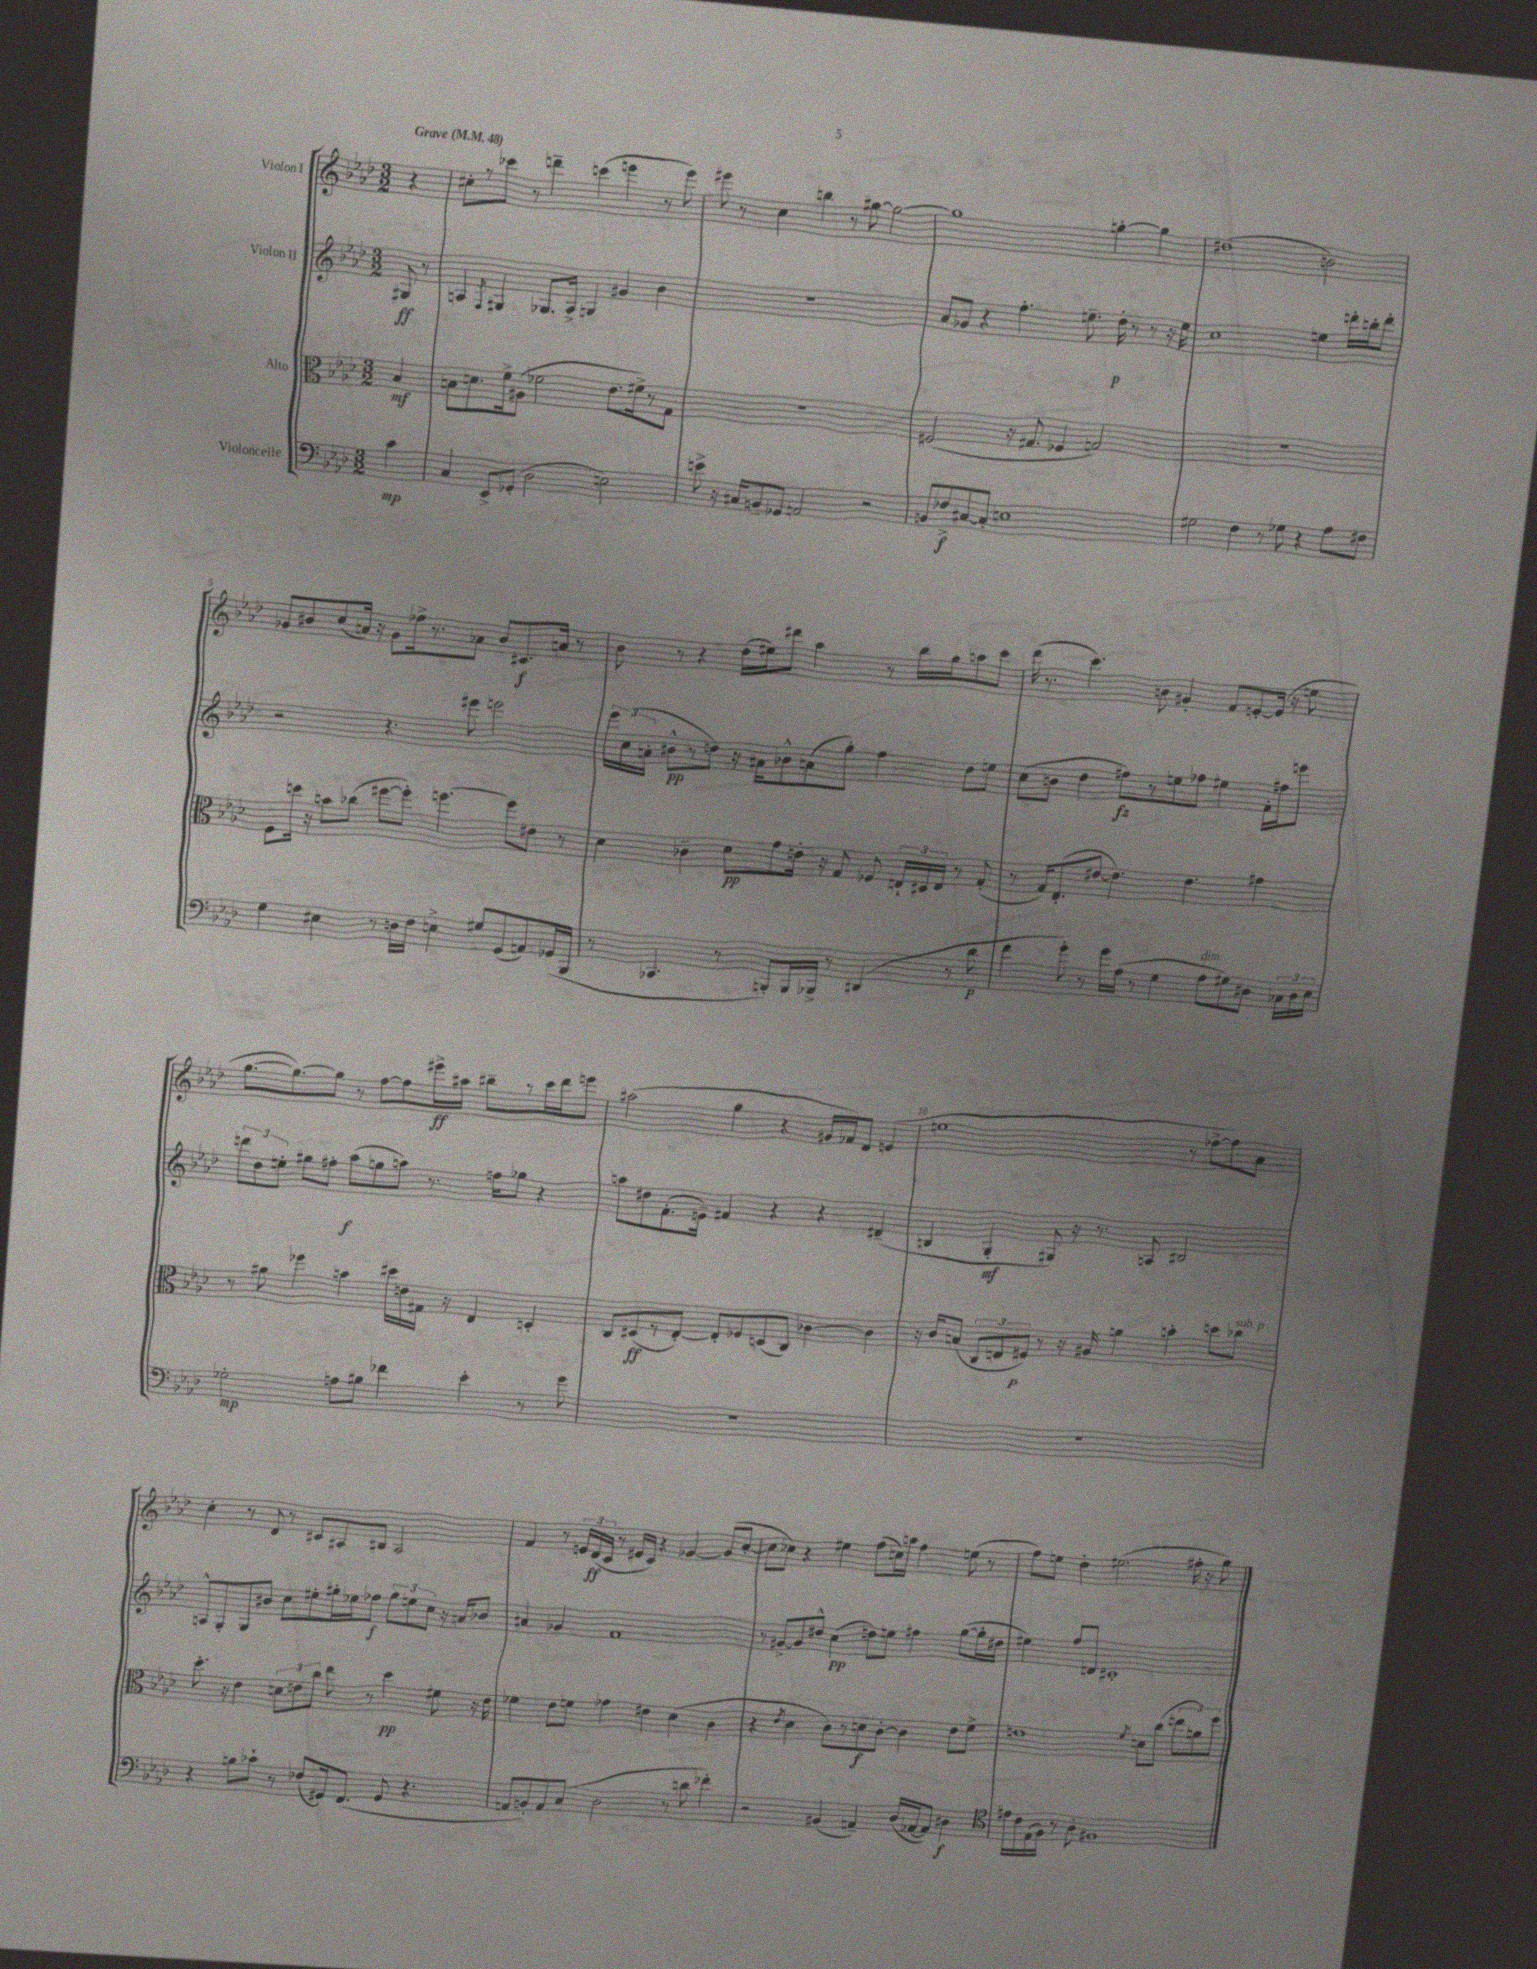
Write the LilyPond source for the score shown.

<<
\new StaffGroup <<
\new Staff = "s0" \with { instrumentName = "Violon I" } {
    \clef treble \key aes \major \numericTimeSignature \time 3/2 \partial 4 \tempo "Grave" 4 = 48
    \autoBeamOff r4 |
    cis''8[-. r8 ces'''8] r8 d'''4-- c'''4( e'''4 r8 e'''8) |
    eis'''8 r8 c''4 b''4 r8 gis''8~ gis''2~ |
    gis''1 g''4~-. g''4 |
    dis''1( b'2) |
    ges'8[ bis'8 c''8( a'16]) r16 ges'8[ fes''16-> r8. aes'8] bis'8[ cis'8.\f a'16] r8 |
    bes'8 r8 r4 des''16[( eis''16) dis'''8] aes''4 r8 bes''16[ g''16 a''8 c'''8] |
    des'''16( r8. c'''4.) b'8 gis'4-. f'8[ e'8~-. e'16]( r16 e''8 |
    g''8.[~ g''8.~) g''8] r8 f''8[~ f''8 eis'''16->\ff ais''16] bis''8[-- r8 c'''16 des'''16 e'''8] |
    ais''2( g''4 r4 gis'16[ fes'16) des'8] e'4( |
    e''1 r8 fes''8[~-> fes''8) aes'8] |
    c''4-. r8 des'8 r8 cis'8[ ais8 bis8] ais2 |
    f'4 r8 \tuplet 3/2 { e'16[ des'16\ff( c'16] } r8 eis'16[ c'16]) r4 ges'4~ ges'8[( c''8]~-. |
    c''8[ ces''8]) r4 eis''4 f''8[( c''16) a''16] f''4 e''8( r8 |
    f''8[) e''8] des''4-. eis''2.( fis''16-. r16 g''8) \bar "|." |
}
\new Staff = "s1" \with { instrumentName = "Violon II" } {
    \clef treble \key aes \major \numericTimeSignature \time 3/2 \partial 4
    \autoBeamOff gis8\ff r8 |
    a4 \acciaccatura { f8 } gis4 ges8.[ a16]-> g4 gis'4 bes'4 |
    R1. |
    aes'8[ ges'8] r4 f''4.-. e''8.-- des''16-.\p r8 r8 r16 e''16 |
    c''1 e''4 d'''16[-. b''16-. d'''8]-. |
    r2 r4. eis'''8 e'''2 |
    \tuplet 3/2 { ees'''16[ c''16( a'16]-. } bis'8[-^\pp r8 d''8]) r16 ais'16[ bes'8-^ a'8( g''8]-.) f''4 d''8[ e''8] |
    c''8[( b'8] des''4 fis''8[\fz) r8 e''8 fes''8] eis''4 f'16[-. fis''16 e'''8] |
    \tuplet 3/2 { d'''8[ des''8 e''8]-. } gis''8[ fis''8]-. aes''8[\f( g''8 a''8]) r8. f''16[ ges''8] r4 |
    a''8[ dis''8 f'8.-.( e'16]--) fis'4 r4 r4 dis'4--( |
    b4 g4-.\mf gis8) r16 r8. a8 bis2 |
    a8[-^ g8-. g8 bis'8] c''8[ eis''8-. gis''16-. ees''16 fes''8]\f \tuplet 3/2 { gis''8[ e''8 c''8] } r16 a'16[ bes'8] |
    ais'4 ges'4 f'1 |
    r8 gis'8[~-> gis'8 dis''8]-^ c''4\pp( d''8[) e''8] fis''4 g''8[~( g''16-. dis''16] |
    eis''4) f''8[ d'8] cis'1-. \bar "|." |
}
\new Staff = "s2" \with { instrumentName = "Alto" } {
    \clef alto \key aes \major \numericTimeSignature \time 3/2 \partial 4
    \autoBeamOff bes4\mf |
    b8[ d'8. f'16-> ais8]( fes'2 ees'8.[ fis'16->) r8 g8] |
    R1. |
    fis2( r16 gis8. fes4 g2) |
    R1. |
    f8[ d''16] r16 b'8[ ces''8]( fis''8[~ fis''8]-.) f''4.~ f''8[ eis'8] r8 |
    des'4 ces'4-- des'8[\pp g'8 e'16]-. r16 g8 fes8 \tuplet 3/2 { e16[-! dis16 e16] } r8 g8-.( |
    r8 g16[) ees8.-.( eis'8]~ eis'4.) eis'4. gis'4 |
    r8 ais'8 fes''4 b'4 dis''16[ e'16 gis16] r16 ees4 d4-. |
    c8[ dis8\ff( r8 ees8]~-.) ees8[-. fes8 d8( c8]) ces'4~ ces'4 |
    r16 c'16[ b8]( \tuplet 3/2 { c8[ e8 fis8]\p) } r8 r16 ais16 a'4 b'4-. d''8[ ces''8]^\markup { \italic "sub. p" } |
    des''8.-. r16 ees'4 \tuplet 3/2 { d'8[ e'8 c''8] } ees''8 r8 des''4\pp fis'8 r16 e'16 |
    fes'4 ees'8[ f'8] ges'4 eis'4 des'4( c'4 |
    r4 \acciaccatura { ees'8 } des'4 c'8[) r8 d'8\f c'8]~-. c'4 ees'8[ f'8]-> |
    e'1 \acciaccatura { f'8 } d'8[ c''8]( \tuplet 3/2 { e''8[ a'8) f''8] } \bar "|." |
}
\new Staff = "s3" \with { instrumentName = "Violoncelle" } {
    \clef bass \key aes \major \numericTimeSignature \time 3/2 \partial 4
    \autoBeamOff c'4\mp |
    c4 ees,8[-> ges,8]-.( des2 e2) |
    e'8-> r16 cis16[ b,8-- ges,8] a,2 r2 |
    b,8[ fes8->\f cis8~ cis8]-. e1 |
    gis2 f4 r8 ges8 r4 aes8[ fis8] |
    g4 eis4 r8 d16[ f16] e4-> gis8[ g,8( a,8) ges,16( bes,,16] |
    r8 ces,4. r8 b,,8[-.) b,,16 bes,,16]-> r8 dis,4( r8 des'8\p |
    f'4 g'8-.) r8 g'16[ aes16]( r8 g4 aes8[^\markup { \italic "dim." } gis8) dis8] \tuplet 3/2 { ces16[ dis16 ees16] } |
    ges2-.\mp a8[ bis8] fes'4 ees'4-. r8 g'8 |
    R1. |
    R1. |
    r4 b8[ ces'8]-! r8 fes8[( gis,16) f,8.]( gis,8 r4. |
    a,8[ b,8-.) a,8 c8]( des2 r8 d'8 fes'4-.) |
    r2 bis,4( a,4--) des16[( aes,16~ aes,8]) dis4\f |
    \clef tenor eis'16[ c'16 ees16( f16]) r8 aes8-. fis1 \bar "|." |
}
>>
>>
\layout { \context { \Score \override BarNumber.break-visibility = ##(#f #t #t) barNumberVisibility = #(every-nth-bar-number-visible 5) } }
